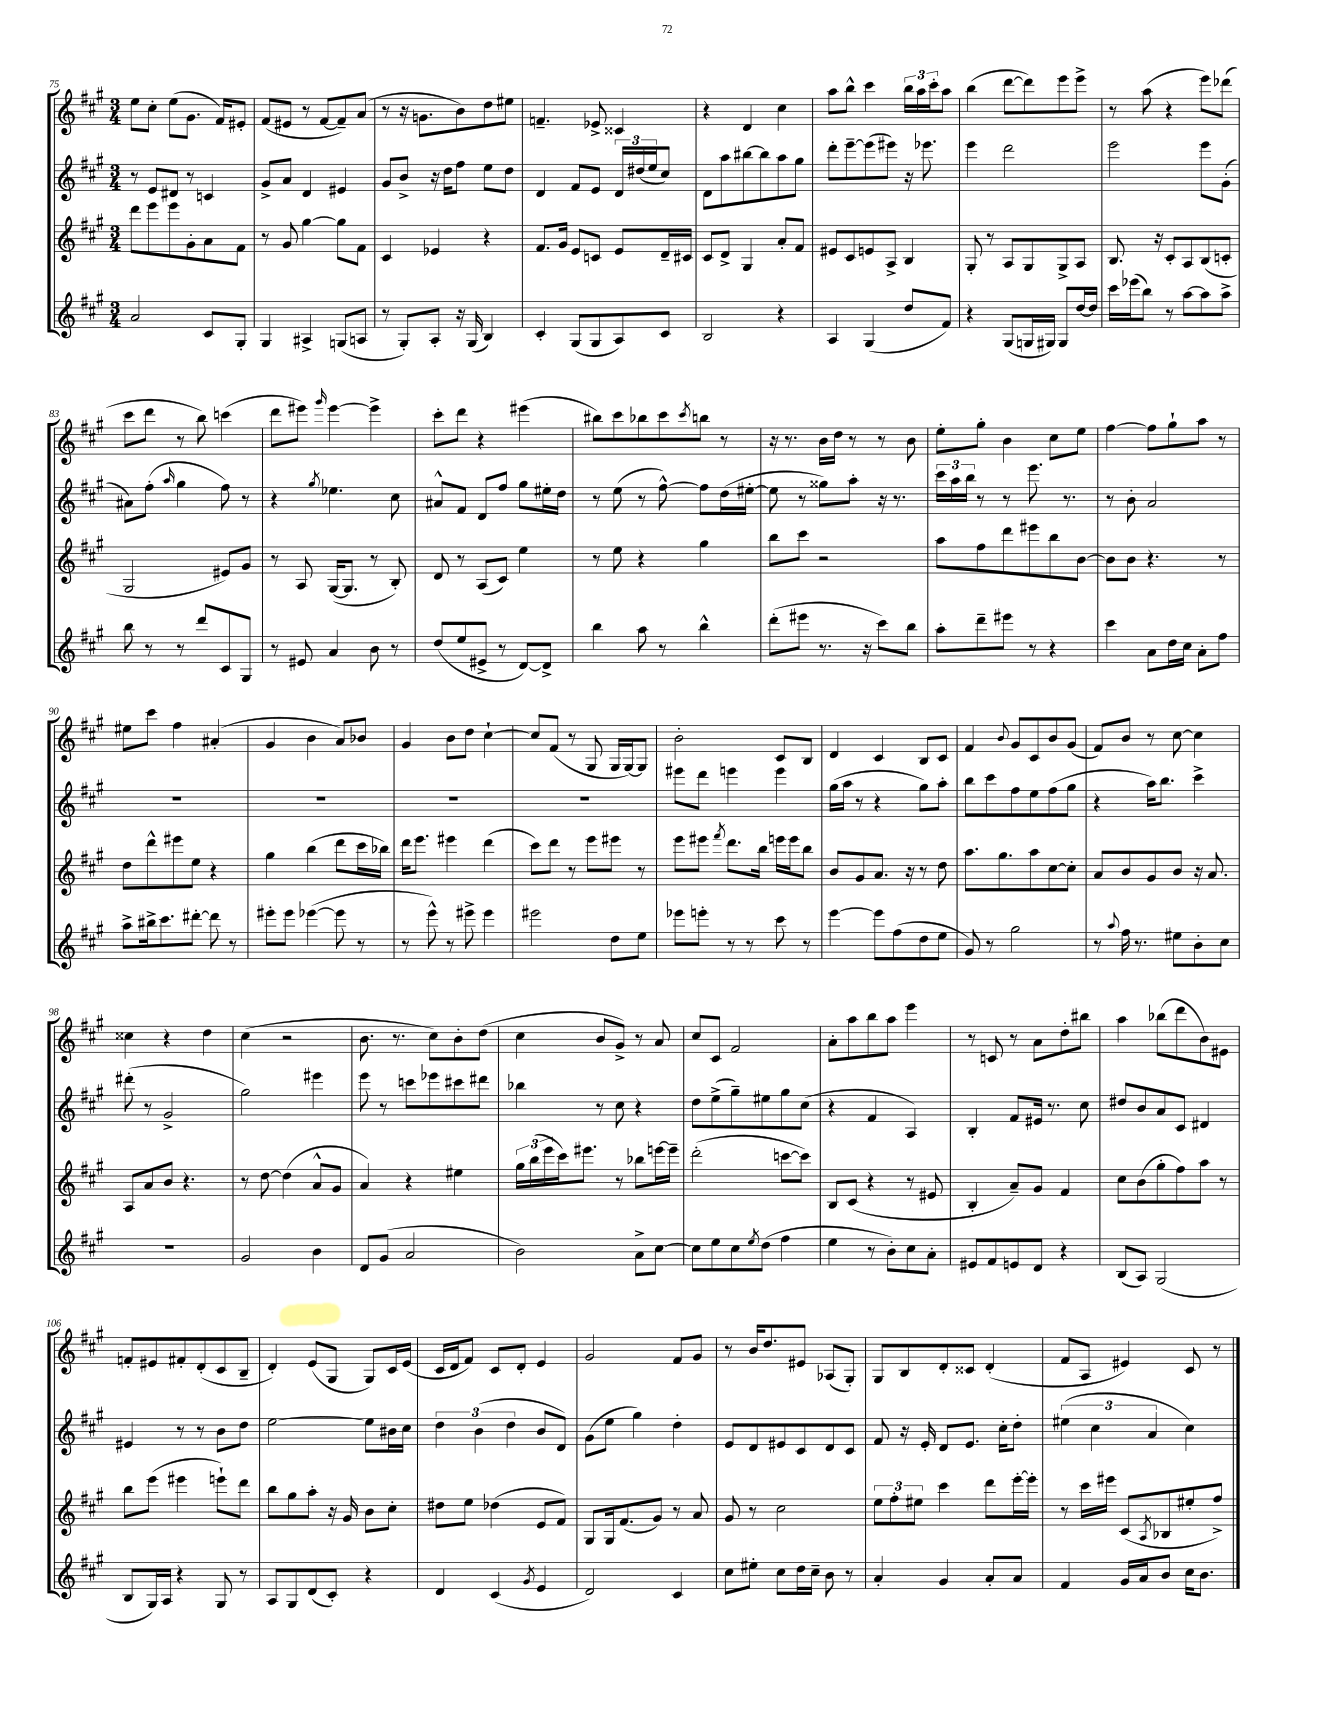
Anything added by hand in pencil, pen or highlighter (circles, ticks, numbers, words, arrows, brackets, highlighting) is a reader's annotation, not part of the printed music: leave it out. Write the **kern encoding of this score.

**kern	**kern	**kern	**kern
*part4	*part3	*part2	*part1
*staff4	*staff3	*staff2	*staff1
*clefG2	*clefG2	*clefG2	*clefG2
*k[f#c#g#]	*k[f#c#g#]	*k[f#c#g#]	*k[f#c#g#]
*M3/4	*M3/4	*M3/4	*M3/4
=75	=75	=75	=75
2a/	8ddd\L	8r	8ee\L
.	8eee\	8e/L	8cc#'\J
.	8eee\	8d#X/J	(8ee\L
.	8g#'\	8r	8.g#\J
8c#/L	8a\	4cn/	.
.	.	.	16f#/KL)
8G#'/J	8f#\J	.	8e#X'/J
=76	=76	=76	=76
4G#/	8r	8g#^/L	(8f#/L
.	8g#/	8a/J	8e#X/J
4A#X^/	[4gg#\	4d/	8r
.	.	.	[8f#/L
(8Gn/L	8gg#\L]	4e#X/	8f#~/])
8An/J	8f#\J	.	(8a/J
=77	=77	=77	=77
8r	4c#/	8g#/L	8r
8G#'/L)	.	8b^/J	16r
.	.	.	8.gn\L
8A'/J	4e-X/	16r	.
.	.	16dd\KL	.
16r	.	8ff#\J	8b\)
(16G#/	.	.	.
4B/)	4r	8ee\L	8dd\
.	.	8dd\J	8ee#X\J
=78	=78	=78	=78
4c#'/	8.f#/L	4d/	4.fn~/
.	16g#/Jk	.	.
(8G#/L	8e/L	8f#/L	.
8G#/	8cn/J	8e/J	8e-X^/
8A/)	8e/L	24d/LL	4c##X/
.	.	(24dd#X/	.
.	.	24ee/J	.
8c#/J	16d~/L	8cc#/J)	.
.	16c#X/JJ	.	.
=79	=79	=79	=79
2B/	8c#/L	8d\L	4r
.	8d^/J	8aa\	.
.	4G#/	[8bb#X\	4d/
.	.	8bb#\]	.
4r	8a'/L	8aa\	4cc#\
.	8f#/J	8gg#\J	.
=80	=80	=80	=80
4A/	8e#X/L	8ddd'\L	8aa\L
.	8c#/	[8eee~\	8bb^^\J
(4G#/	8en/	(8eee\]	4ccc#\
.	8A^/J	8eee#X\J)	.
8dd/L	4B/	16r	24bb\LL
.	.	.	24aa\
.	.	8.eee-X\	.
.	.	.	24ccc#'\J
8f#/J)	.	.	8aa\J
=81	=81	=81	=81
4r	8G#'/	4eee\	(4bb\
.	8r	.	.
(8G#/L	8A/L	2ddd\	[8ddd\L
16Gn/L	8G#/	.	8ddd\])
16G#X/JJ)	.	.	.
8G#/L	8G#^/	.	8eee\
[16dd/L	8A/J	.	8eee^\J
16dd/JJ]	.	.	.
=82	=82	=82	=82
16ccc#\LL	8.B/	2eee\	8r
(16eee-X\J	.	.	.
8bb\J)	.	.	(8aa\
.	16r	.	.
8r	8c#'/L	.	4r
[8aa\L	8A/	.	.
8aa\]	(8B/	8eee\L	8eee\L)
8aa^\J	8cn'/J	(8g#'\J	(8ddd-X\J
!!LO:LB:g=z
=83	=83	=83	=83
8bb\	2G#/	8a#X\L)	8ccc#\L
8r	.	(8ff#'\J	8ddd\J
.	.	16qqaa/	.
8r	.	4gg#\	8r
8ddd/L	.	.	8bb\)
8c#/	8e#X/L)	8ff#\)	(4cccn\
8G#/J	8g#/J	8r	.
=84	=84	=84	=84
8r	8r	4r	8ddd\L
8e#X/	8A/	.	8eee#X\J)
.	.	8qgg#/	16qqggg#/
4a/	([16G#/KL	4.ee-X\	[4eee#\
.	8.G#/J]	.	.
8b\	8r	.	4eee#^\]
8r	8B'/)	8cc#\	.
=85	=85	=85	=85
(8dd/L	8d/	8a#X^^/L	8ccc#'\L
8ee/	8r	8f#/J	8ddd\J
8e#X^/J	(8A/L	8d/L	4r
8r	8c#/J)	8ff#/J	.
[8d/L)	4ee\	8gg#\L	(4eee#X\
8d^/J]	.	16ee#X'\L	.
.	.	16dd\JJ	.
=86	=86	=86	=86
4bb\	8r	8r	8bb#X\L)
.	8ee\	(8ee\	8ccc#\
8aa\	4r	8r	8bb-X\
8r	.	[8ff#^^\)	8ccc#\
.	.	.	8qccc#/
4bb^^\	4gg#\	8ff#\L]	8bbn\J
.	.	(16dd\L	8r
.	.	[16ee#X'\JJ	.
=87	=87	=87	=87
(8ddd'\L	8bb\L	8ee#\]	16r
.	.	.	8.r
8eee#X\J	8ccc#\J	8r	.
8.r	2r	8gg##X\L)	16b\LL
.	.	.	16dd\JJ
.	.	8aa'\J	8r
16r	.	.	.
8ccc#\L)	.	16r	8r
.	.	8.r	.
8bb\J	.	.	8b\
=88	=88	=88	=88
8aa'\L	8aa\L	24ccc#\LL	8ee'\L
.	.	24aa\	.
.	.	24bb\JJ	.
8ddd~\	8ff#\	8r	8gg#'\J
8eee#X\J	8ddd\	8r	4b\
8r	8eee#X\	8.eee\	.
4r	8bb\	.	8cc#\L
.	.	8.r	.
.	[8b\J	.	8ee\J
=89	=89	=89	=89
4ccc#\	8b\L]	8r	[4ff#\
.	8b\J	8b'\	.
8a\L	4.r	2a/	8ff#\L]
16dd\L	.	.	8gg#`\
16cc#\JJ	.	.	.
8a'\L	.	.	8aa\J
8ff#\J	8r	.	8r
!!LO:LB:g=z
=90	=90	=90	=90
8aa^\L	8dd\L	2.r	8ee#X\L
16bb#X^\k	8ddd^^\	.	8ccc#\J
8.ccc#\	.	.	.
.	8eee#X\	.	4ff#\
[8ddd#X'\J	8ee\J	.	.
8ddd#\]	4r	.	(4a#X'/
8r	.	.	.
=91	=91	=91	=91
8eee#X'\L	4gg#\	2.r	4g#/
8eee#\J	.	.	.
([4eee-X\	(4bb\	.	4b\
8eee-\]	8ddd\L	.	8a/L)
8r	16ccc#\L	.	8b-X/J
.	16bb-X\JJ)	.	.
=92	=92	=92	=92
8r	16ddd\KL	2.r	4g#/
.	8.eee\J	.	.
8eee^^\)	.	.	.
8r	4eee#X\	.	8b\L
8eee#X^\	.	.	8dd\J
4eee#\	(4ddd\	.	[4cc#`\
=93	=93	=93	=93
2eee#X\	8ccc#\L)	2.r	8cc#/L]
.	8ddd\J	.	(8f#/J
.	8r	.	8r
.	8eee\L	.	8G#/
8dd\L	8eee#X\J	.	16G#/LL
.	.	.	[16G#/J)
8ee\J	8r	.	8G#/J]
=94	=94	=94	=94
8eee-X\L	8eee\L	8eee#X\L	2b'\
8eeen'\J	8eee#X\J	8ddd\J	.
.	8qfff#/	.	.
8r	8.ddd\L	4eeen\	.
8r	.	.	.
.	16bb\Jk	.	.
8ccc#\	16eeen\LL	4eee\	8c#/L
.	16eee\J	.	.
8r	8bb\J	.	8B/J
=95	=95	=95	=95
[4eee\	8b/L	(16gg#\LL	4d/
.	.	16aa\JJ	.
.	8g#/	8r	.
8eee\L]	8.a/J	4r	4c#/
(8ff#\	.	.	.
.	16r	.	.
8dd\	8r	8gg#\L)	8B/L
8ee\J	8dd\	8aa'\J	8c#/J
=96	=96	=96	=96
8g#/)	8.aa\L	8bb\L	4f#/
8r	.	8ccc#\	.
.	8.gg#\	.	.
.	.	.	8qqb/
2gg#\	.	8ff#\	8g#/L
.	8aa\	8ee\	8c#/
.	[8cc#\	(8ff#\	8b/
.	8cc#'\J]	8gg#\J	(8g#/J
=97	=97	=97	=97
8r	8a/L	4r	8f#/L)
8qqaa/	.	.	.
16ff#\	8b/	.	8b/J
8.r	.	.	.
.	8g#/	16aa\KL)	8r
.	.	8.bb\J	.
8ee#X\L	8b/J	.	[8cc#\
8b'\	16r	4ccc#^\	4cc#\]
.	8.a/	.	.
8cc#\J	.	.	.
!!LO:LB:g=z
=98	=98	=98	=98
2.r	8A/L	(8ddd#X'\	4cc##X\
.	8a/	8r	.
.	8b/J	2g#^/	4r
.	4.r	.	.
.	.	.	4dd\
=99	=99	=99	=99
2g#/	8r	2gg#\)	(4cc#\
.	[8dd\	.	.
.	(4dd\]	.	2r
4b\	8a^^/L	4eee#X\	.
.	8g#/J	.	.
=100	=100	=100	=100
8d/L	4a/)	8eee\	8.b\
(8g#/J	.	8r	.
.	.	.	8.r
2a/	4r	8cccn\L	.
.	.	8eee-X\	8cc#\L)
.	4ee#X\	8ccc#X\	8b'\
.	.	8ddd#X\J	(8dd\J
=101	=101	=101	=101
2b\)	24gg#\LL	4bb-X\	4cc#\
.	(24bb\	.	.
.	24eee\	.	.
.	16ccc#\J)	.	.
.	8.eee#X\J	.	.
.	.	8r	8b/L
.	8r	8cc#\	8g#^/J)
8a^\L	8bb-X\L	4r	8r
[8cc#\J	[16eeen\L	.	8a/
.	16eee~\JJ]	.	.
=102	=102	=102	=102
8cc#\L]	(2ddd'\	8dd\L	8cc#/L
8ee\	.	(8ee^\	8c#/J
8cc#\	.	8gg#~\)	2f#/
8qee/	.	.	.
(8dd\J	.	8ee#X\	.
4ff#\	[8cccn\L	8gg#\	.
.	8ccc\J])	(8cc#\J	.
=103	=103	=103	=103
4ee\	8B/L	4r	8a'\L
.	(8c#/J	.	8aa\
8r	4r	4f#/	8bb\
8b'\L)	.	.	8aa\J
8cc#\	8r	4A/)	4eee\
8a'\J	8e#X/	.	.
=104	=104	=104	=104
8e#X/L	4B'/	4B'/	8r
8f#/	.	.	8cn/
8en/	8a~/L)	8f#/L	8r
8d/J	8g#/J	16e#X/Jk	8a\L
.	.	8.r	.
4r	4f#/	.	8dd'\
.	.	8cc#\	8bb#X\J
=105	=105	=105	=105
(8B/L	8cc#\L	8dd#X/L	4aa\
8A/J)	(8b\	8b/	.
(2G#/	8gg#'\	8a/	(8bb-X\L
.	8ff#\)	8c#/J	8ddd\
.	8aa\J	4d#X/	8b\)
.	8r	.	8e#X\J
!!LO:LB:g=z
=106	=106	=106	=106
8B/L	8bb\L	4e#X/	8fn'/L
16G#/L)	(8eee\J	.	8e#X/
16A/JJ	.	.	.
4r	4eee#X\	8r	8f#X'/
.	.	8r	(8d'/
8G#/	8eeen`\L)	8b\L	8c#/
8r	8ddd\J	8dd\J	8B~/J
=107	=107	=107	=107
8A/L	8bb\L	[2ee\	4d'/)
8G#/	8gg#\	.	.
(8d/	8aa'\J	.	(8e/L
8c#'/J)	16r	.	8G#/J
.	16g#/	.	.
4r	8b\L	8ee\L]	8G#/L)
.	8cc#'\J	16b#X\L	16c#/L
.	.	16cc#\JJ	(16e/JJ
=108	=108	=108	=108
4d/	8dd#X\L	6dd\	16c#/LL
.	.	.	16d/J
.	8ee\J	.	8f#/J)
.	.	(6b\	.
(4c#/	(4dd-X\	.	8c#/L
.	.	6dd\	.
.	.	.	8d'/J
8qg#/	.	.	.
4e/	8e/L	8b/L	4e/
.	8f#/J)	8d/J)	.
=109	=109	=109	=109
2d/)	8G#/L	(8g#\L	2g#/
.	16G#/k	8ee\J	.
.	(8.f#/	.	.
.	.	4gg#\)	.
.	8g#/J)	.	.
4c#/	8r	4dd'\	8f#/L
.	8a/	.	8g#/J
=110	=110	=110	=110
8cc#\L	8g#/	8e/L	8r
8ee#X'\J	8r	8d/	16b/KL
.	.	.	8.dd/
8cc#\L	2cc#\	8e#X/	.
16dd\L	.	8c#/	8e#X/J
16cc#~\JJ	.	.	.
8b\	.	8d/	(8A-X/L
8r	.	8c#/J	8G#'/J)
=111	=111	=111	=111
4a'/	12ee\L	8f#/	8G#/L
.	12ff#'\	.	.
.	.	16r	8B/
.	12ee#X\J	.	.
.	.	16e'/	.
4g#/	4ccc#\	8d/L	8d'/
.	.	8.e/J	8c##X/J
8a'/L	8ddd\L	.	(4d'/
.	.	16cc#'\KL	.
8a/J	[16eee'\L	8dd'\J	.
.	16eee'\JJ]	.	.
=112	=112	=112	=112
4f#/	8r	(6ee#X\	8f#/L
.	16ccc#\LL	.	8A/J
.	.	6cc#\	.
.	16eee#X\JJ	.	.
16g#/LL	(8c#/L	.	4e#X/)
16a/J	.	.	.
.	.	6a/	.
.	8qA/	.	.
8b/J	8B-X/	.	.
16cc#\KL	8ee#X'/	4cc#\)	8c#/
8.b\J	.	.	.
.	8ff#^/J)	.	8r
==	==	==	==
*-	*-	*-	*-
